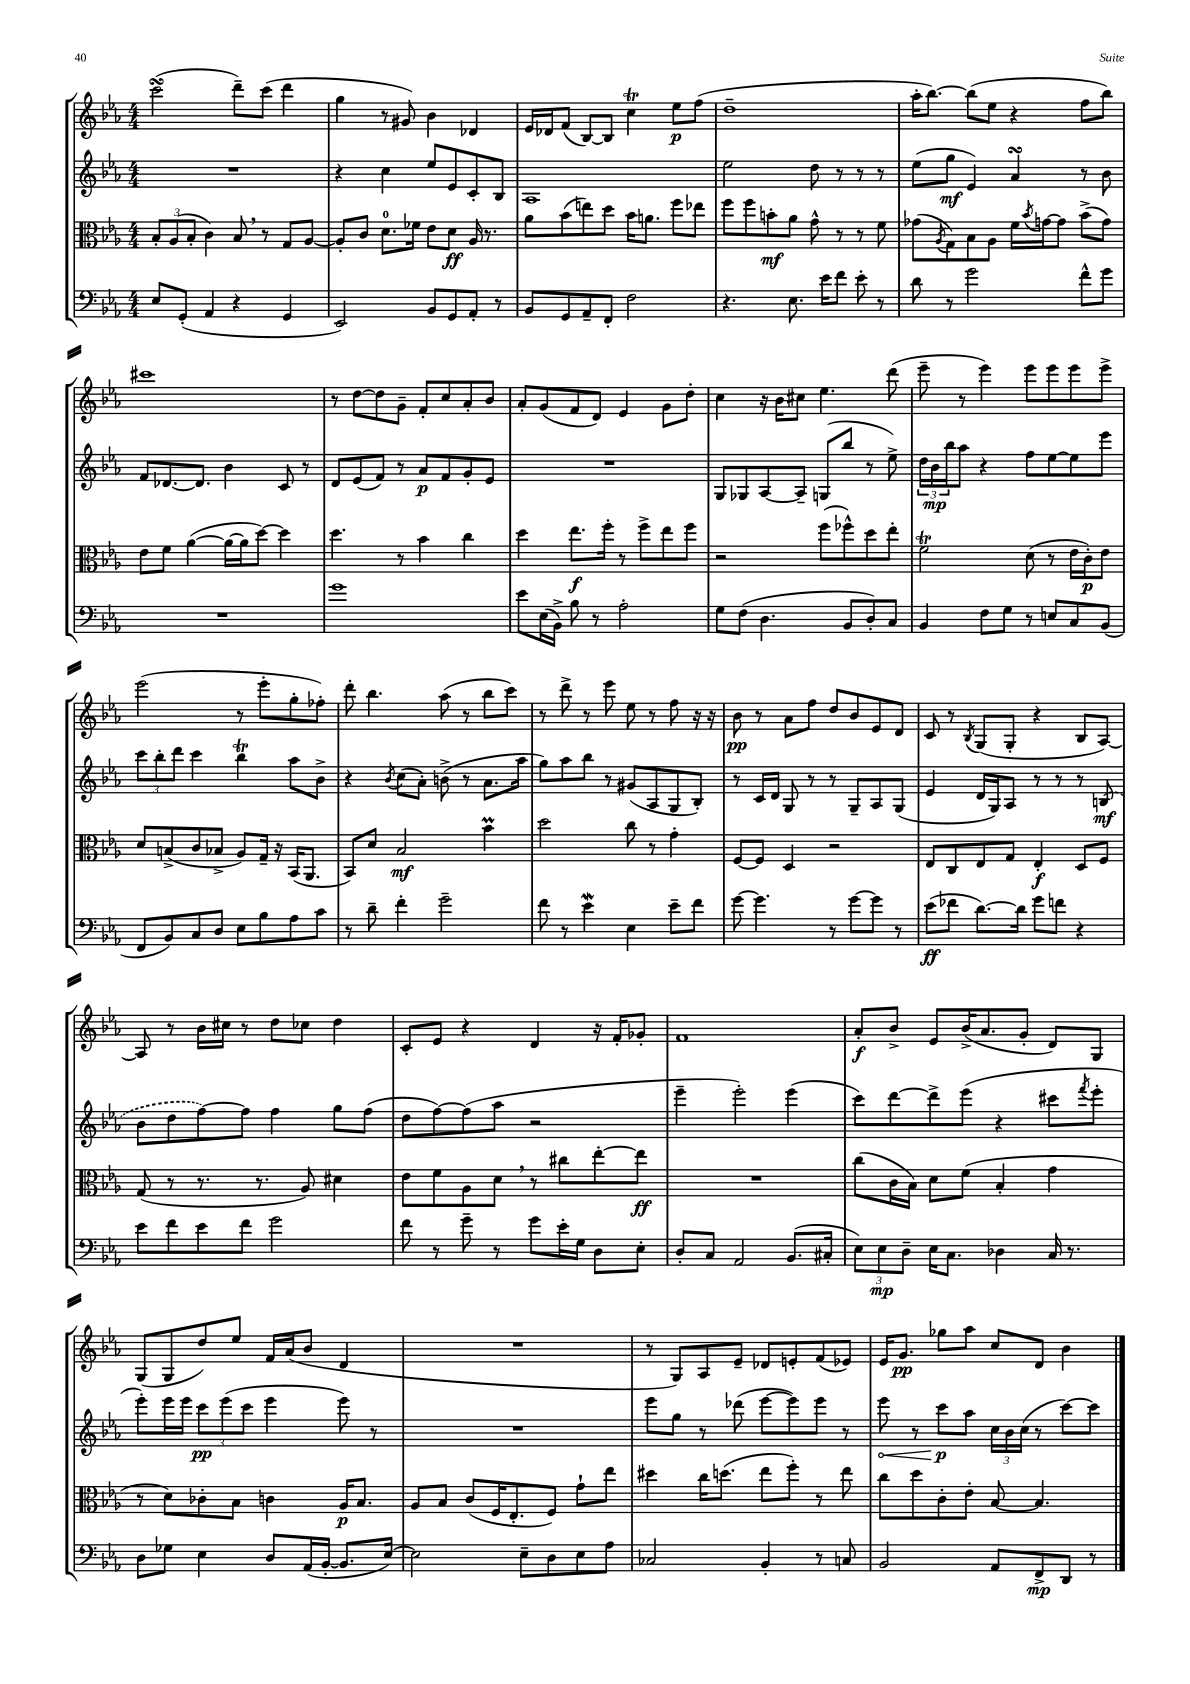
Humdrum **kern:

**kern	**kern	**kern	**kern
*staff4	*staff3	*staff2	*staff1
*clefF4	*clefC3	*clefG2	*clefG2
*k[b-e-a-]	*k[b-e-a-]	*k[b-e-a-]	*k[b-e-a-]
*M4/4	*M4/4	*M4/4	*M4/4
8E-	12B-'	1r	(2ccc
.	(12A-	.	.
(8GG'	.	.	.
.	12B-'	.	.
4AA-	4c)	.	.
4r	8B-	.	8ddd~)
.	8r	.	(8ccc
4GG	8G	.	4ddd
.	[8A-	.	.
=	=	=	=
2EE-)	8A-']	4r	4gg
.	8c	.	.
.	8.d	4cc	8r
.	.	.	8g#)
.	16f-	.	.
8BB-	8e-	8ee-	4b-
8GG	8d	8e-	.
8AA-'	16A-	8c'	4d-
.	8.r	.	.
8r	.	8B-	.
=	=	=	=
8BB-	8a-	1A-	16e-
.	.	.	16d-
8GG	(8b-	.	(8f
8AA-~	8ee)	.	[8B-)
8FF'	8dd	.	8B-]
2F	16b-	.	4cc
.	8.a	.	.
.	8ff	.	8ee-
.	8ee-	.	(8ff
=	=	=	=
4.r	8ff	2ee-	1dd~
.	8ff	.	.
.	8b'	.	.
8.E-	8a-	.	.
.	8g^^	8dd	.
16e-	.	.	.
8f	8r	8r	.
8e-'	8r	8r	.
8r	8f	8r	.
=	=	=	=
8d	(8g-	(8ee-	16aa-'
.	.	.	[8.bb-)
.	8qA-	.	.
8r	8G)	8gg	.
2g	8B-	4e-)	(8bb-]
.	8A-	.	8ee-
.	16f	4a-	4r
.	8qb-	.	.
.	[16g	.	.
.	8g]	.	.
8f^^	(8b-^	8r	8ff
8g	8g)	8b-	8bb-)
=	=	=	=
1r	8e-	8f	1ccc#
.	8f	[8.d-	.
.	([4a-	.	.
.	.	8.d-]	.
.	16a-_	4b-	.
.	16a-]	.	.
.	[8dd)	.	.
.	4dd]	8c	.
.	.	8r	.
=	=	=	=
1g	4.dd	8d	8r
.	.	(8e-	[8dd
.	.	8f)	8dd]
.	8r	8r	8g~
.	4b-	8a-	8f'
.	.	8f	8cc
.	4cc	8g'	8a-'
.	.	8e-	8b-
=	=	=	=
8e-	4dd	1r	8a-'
(16E-	.	.	(8g
16BB-^)	.	.	.
8B-	8.ee-	.	8f
8r	.	.	8d)
.	16ff'	.	.
2A-'	8r	.	4e-
.	8ff^	.	.
.	8ee-	.	8g
.	8ff	.	8dd'
=	=	=	=
8G	2r	8G	4cc
(8F	.	8G-	.
4.D	.	[8A-	16r
.	.	.	16b-
.	.	8A-~]	8cc#
.	(8ff	(8G	4.ee-
8BB-	8ff-^^)	8bb-	.
8D')	8dd	8r	.
8C	8ee-'	8ee-^)	(8ddd
=	=	=	=
4BB-	2f	24dd	8eee-~
.	.	24b-	.
.	.	24bb-	.
.	.	8aa-	8r
8F	.	4r	4eee-)
8G	.	.	.
8r	(8d	8ff	8eee-
8E	8r	[8ee-	8eee-
8C	16e-	8ee-]	8eee-
.	16c')	.	.
(8BB-	8e-	8eee-	8eee-^
=	=	=	=
8FF	8d	12ccc	(2eee-
.	.	12bb-'	.
8BB-)	(8B^	.	.
.	.	12ddd	.
8C	8c	4ccc	.
8D	8B-^	.	.
8E-	8A-)	4bb-	8r
8B-	16G~	.	8eee-'
.	16r	.	.
8A-	(16BB-	8aa-	8gg'
.	8.AA-	.	.
8c	.	8b-^	8ff-')
=	=	=	=
8r	8BB-)	4r	8ddd'
8d~	8d	.	4.bb-
.	.	8qb-	.
4f'	2B-	(8cc	.
.	.	8a-')	.
2g~	.	(8b^	(8aa-
.	.	8r	8r
.	4b-	8.a-	8bb-
.	.	.	8ccc)
.	.	16aa-	.
=	=	=	=
8f	2dd	8gg)	8r
8r	.	8aa-	8ddd^
4e-	.	8bb-	8r
.	.	8r	8eee-
4E-	8cc	(8g#	8ee-
.	8r	8A-	8r
8e-~	4g'	8G	8ff
8f	.	8B-')	16r
.	.	.	16r
=	=	=	=
[8g	[8F	8r	8b-
4.g]	8F]	16c	8r
.	.	16d	.
.	4D	8G	8a-
.	.	8r	8ff
8r	2r	8r	8dd
[8g	.	8G~	8b-
8g]	.	8A-	8e-
8r	.	(8G	8d
=	=	=	=
(8e-	8E-	4e-	8c
8f-	8C	.	8r
.	.	.	8qB-
[8.d)	8E-	16d	(8G
.	.	16G)	.
.	8G	8A-	8G'
16d]	.	.	.
8g	4E-'	8r	4r
8f	.	8r	.
4r	8D	8r	8B-
.	8F	(8B	[8A-)
=	=	=	=
8e-	(8G	8b-	8A-]
8f	8r	8dd	8r
8e-	8.r	[8ff)	16b-
.	.	.	16cc#
8f	.	8ff]	8r
.	8.r	.	.
2g	.	4ff	8dd
.	8A-)	.	8cc-
.	4d#	8gg	4dd
.	.	(8ff	.
=	=	=	=
8f	8e-	8dd	8c'
8r	8f	[8ff)	8e-
8g~	8A-	(8ff]	4r
8r	8d	8aa-	.
8g	8r	2r	4d
16e-'	8cc#	.	.
16G	.	.	.
8D	[8ee-'	.	16r
.	.	.	16f'
8E-'	8ee-]	.	8g-'
=	=	=	=
8D'	1r	4eee-~	1f
8C	.	.	.
2AA-	.	2eee-')	.
(8.BB-	.	(4eee-	.
16C#'	.	.	.
=	=	=	=
12E-)	(8cc	8ccc)	8a-'
12E-	.	.	.
.	16c	[8ddd	8b-^
12D~	.	.	.
.	16B-)	.	.
16E-	8d	8ddd^]	8e-
8.C	.	.	.
.	(8f	(8eee-	(16b-^
.	.	.	8.a-
4D-	4B-'	4r	.
.	.	.	8g'
16C	4g	8ccc#	8d)
8.r	.	.	.
.	.	8qfff	.
.	.	8eee-'	8G
=	=	=	=
8D	8r	8eee-')	(8G
8G-	8d)	16eee-	8G
.	.	16eee-	.
4E-	8c-'	12ccc	8dd)
.	.	(12eee-	.
.	8B-	.	8ee-
.	.	12ccc	.
8D	4c	4eee-	16f
.	.	.	(16a-
(16AA-	.	.	8b-
[16BB-'	.	.	.
8.BB-]	16A-	8eee-)	4d
.	8.B-	.	.
.	.	8r	.
[16E-)	.	.	.
=	=	=	=
2E-]	8A-	1r	1r
.	8B-	.	.
.	(8c	.	.
.	16F	.	.
.	8.E-'	.	.
8E-~	.	.	.
8D	8F)	.	.
8E-	8g`	.	.
8A-	8ee-	.	.
=	=	=	=
2C-	4dd#	8eee-	8r
.	.	8gg	8G)
.	16cc	8r	8A-
.	(8.dd	.	.
.	.	(8ddd-	8e-~
4BB-'	8ee-	[8eee-	8d-
.	8ff')	8eee-])	8e'
8r	8r	8eee-	(8f
8C	8ee-	8r	8e-)
=	=	=	=
2BB-	8cc	8eee-	16e-
.	.	.	8.g
.	8dd	8r	.
.	8c'	8ccc	8gg-
.	8e-'	8aa-	8aa-
8AA-	[8B-	24cc	8cc
.	.	24b-	.
.	.	(24cc	.
8FF^	4.B-]	8r	8d
8DD	.	[8ccc)	4b-
8r	.	8ccc]	.
==	==	==	==
*-	*-	*-	*-
